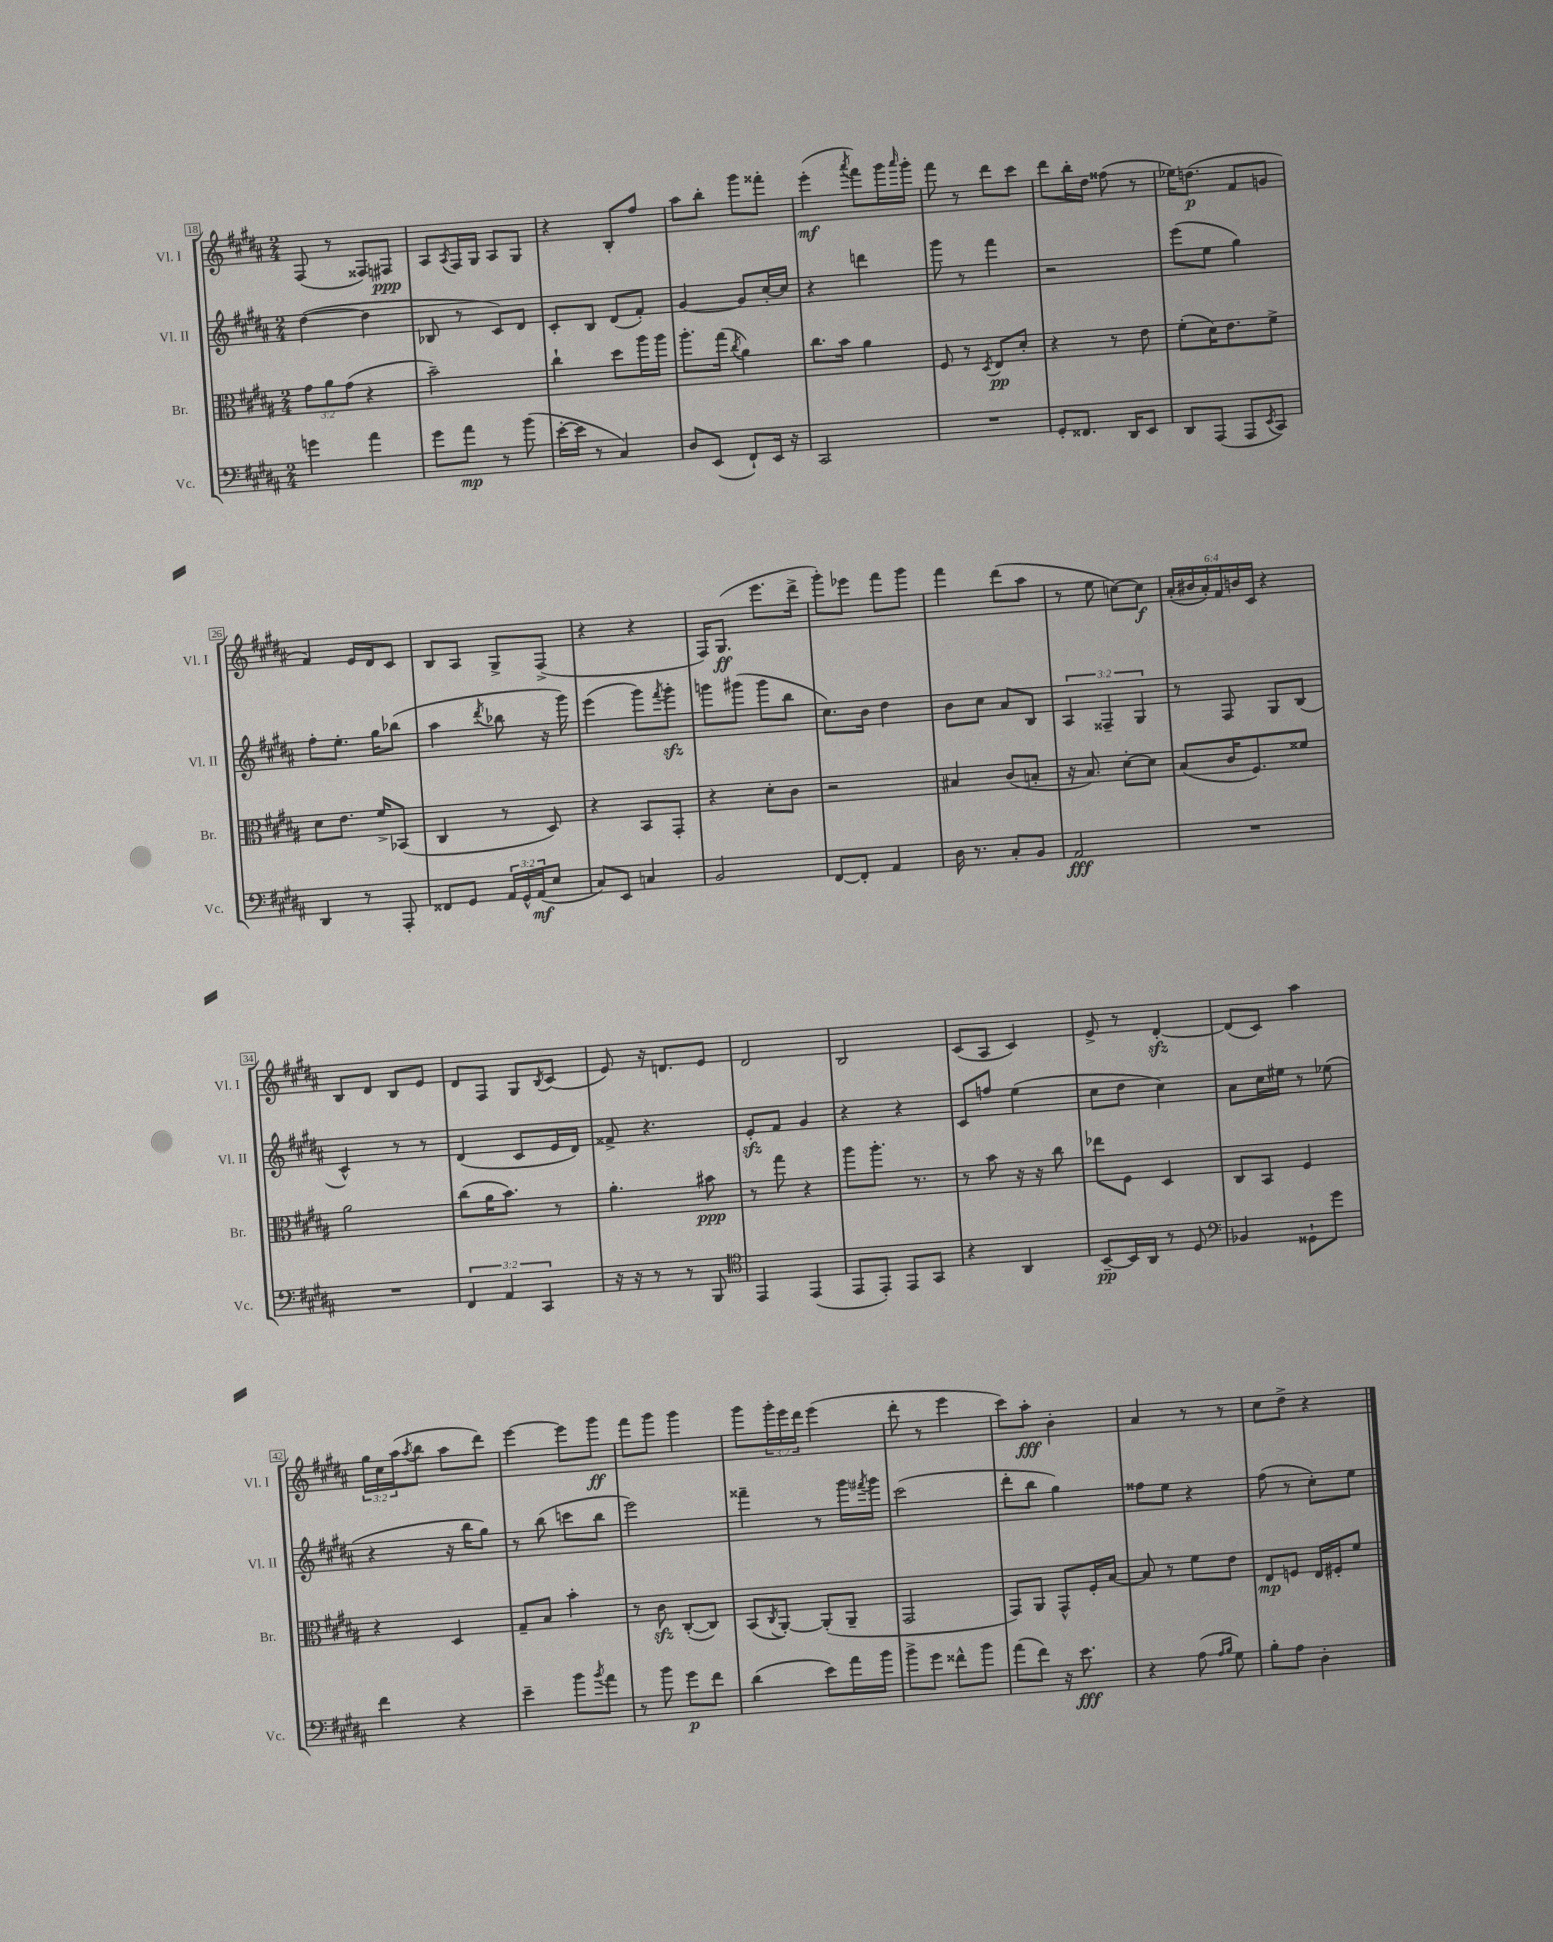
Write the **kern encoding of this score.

**kern	**dynam	**kern	**dynam	**kern	**kern	**dynam
*part4	*part4	*part3	*part3	*part2	*part1	*part1
*staff4	*staff4	*staff3	*staff3	*staff2	*staff1	*staff1
*I"Vc.	*	*I"Br.	*	*I"Vl. II	*I"Vl. I	*
*I'Vc.	*	*I'Br.	*	*I'Vl. II	*I'Vl. I	*
*clefF4	*	*clefC3	*	*clefG2	*clefG2	*
*k[f#c#g#d#a#]	*	*k[f#c#g#d#a#]	*	*k[f#c#g#d#a#]	*k[f#c#g#d#a#]	*
*M2/4	*	*M2/4	*	*M2/4	*M2/4	*
=18	=18	=18	=18	=18	=18	=18
4gn\	.	12g#\L	.	([4dd#\	(8F#/	.
.	.	12a#\	.	.	.	.
.	.	.	.	.	8r	.
.	.	(12g#\J	.	.	.	.
4a#\	.	4r	.	4dd#\]	8F##X/L)	.
.	.	.	.	.	8F#X/J	ppp
=19	=19	=19	=19	=19	=19	=19
8g#\L	.	2b~\)	.	8B-X/	8A#/L	.
.	.	.	.	.	8qA#/	.
8a#\J	mp	.	.	8r	16F#/L	.
.	.	.	.	.	16G#/JJ	.
8r	.	.	.	8c#/L)	8A#/L	.
(8b\	.	.	.	8d#/J	8G#/J	.
=20	=20	=20	=20	=20	=20	=20
[16e'\LL	.	4cc#`\	.	8c#'/L	4r	.
16e\JJ]	.	.	.	.	.	.
8r	.	.	.	8B/J	.	.
4C#/)	.	8dd#\L	.	(8d#/L	8B'/L	.
.	.	16aa#\L	.	8f#'/J)	8ff#/J	.
.	.	16aa#\JJ	.	.	.	.
=21	=21	=21	=21	=21	=21	=21
8D#/L	.	8.aa#'\L	.	[4g#/	8aa#\L	.
(8EE/J	.	.	.	.	8bb'\J	.
.	.	(16gg#\Jk	.	.	.	.
.	.	8qcc#/	.	.	.	.
8FF#`/L)	.	4a#\)	.	8g#/L]	8ggg#\L	.
16EE/Jk	.	.	.	[16cc#'/L	8fff##X'\J	.
16r	.	.	.	16cc#/JJ]	.	.
=22	=22	=22	=22	=22	=22	=22
2CC#/	.	8.cc#\L	.	4r	(4eee'\	mf
.	.	16b\Jk	.	.	.	.
.	.	.	.	.	8qaaa#/	.
.	.	4a#\	.	4dddn\	8fff#\L)	.
.	.	.	.	.	16ggg#\L	.
.	.	.	.	.	16qqaaa#/	.
.	.	.	.	.	16ggg#'\JJ	.
=23	=23	=23	=23	=23	=23	=23
2r	.	8F#/	.	8ggg#\	8fff#\	.
.	.	8r	.	8r	8r	.
.	.	8qD#/	.	.	.	.
.	.	8E/L	pp	4fff#\	8ddd#\L	.
.	.	8d#'/J	.	.	8ccc#\J	.
=24	=24	=24	=24	=24	=24	=24
8GG#'/L	.	4r	.	2r	8ddd#\L	.
8.FF##X/J	.	.	.	.	16bb'\L	.
.	.	.	.	.	16dd#\JJ	.
.	.	8r	.	.	(8ff##X\	.
16DD#/KL	.	.	.	.	.	.
8EE/J	.	8e\	.	.	8r	.
=25	=25	=25	=25	=25	=25	=25
8DD#/L	.	(8f#'\L	.	(8eee\L	16ee-X\KL)	.
.	.	.	.	.	(8.ddn\J	p
(8AAA#/J	.	16d#\K)	.	8ee\J	.	.
.	.	8.e\	.	.	.	.
8AAA#/L	.	.	.	4gg#\)	8f#/L	.
8qEE/	.	.	.	.	.	.
8CC#/J)	.	8f#^\J	.	.	8gn/J	.
!!LO:LB:g=z
=26	=26	=26	=26	=26	=26	=26
4DD#/	.	8d#\L	.	8ff#'\L	4f#/)	.
.	.	8.e\J	.	8.ee'\J	.	.
8r	.	.	.	.	16e/LL	.
.	.	16f#^/KL	.	16gg#\KL	16d#/J	.
8AAA#'/	.	(8BB-X/J	.	(8bb-X\J	8c#/J	.
=27	=27	=27	=27	=27	=27	=27
8FF##X/L	.	4C#/	.	4aa#\	8B/L	.
8GG#/J	.	.	.	.	8A#/J	.
.	.	.	.	8qddd#/	.	.
24AA#/LL	.	8r	.	8bb-X\	8G#^/L	.
24GG#^^/	.	.	.	.	.	.
(24AA#/J	mf	.	.	.	.	.
8E/J	.	8D#/)	.	16r	(8F#^/J	.
.	.	.	.	16ggg#\)	.	.
=28	=28	=28	=28	=28	=28	=28
8C#/L)	.	4r	.	(4eee\	4r	.
8EE/J	.	.	.	.	.	.
4Cn/	.	8BB/L	.	8ggg#\L)	4r	.
.	.	.	.	8qfff#/	.	.
.	.	8GG#'/J	.	8ggg#zz'\J	.	.
=29	=29	=29	=29	=29	=29	=29
2BB/	.	4r	.	8gggn\L	16F#/KL)	.
.	.	.	.	.	(8.G#/J	ff
.	.	.	.	(8ggg#X\J	.	.
.	.	8d#'\L	.	8ggg#\L	8.eee\L	.
.	.	8c#\J	.	8bb\J	.	.
.	.	.	.	.	16ddd#^\Jk	.
=30	=30	=30	=30	=30	=30	=30
[8FF#/L	.	2r	.	8.cc#\L)	8ggg#'\L)	.
8FF#'/J]	.	.	.	.	8eee-X\J	.
.	.	.	.	16b\Jk	.	.
4AA#/	.	.	.	4dd#\	8fff#\L	.
.	.	.	.	.	8ggg#\J	.
=31	=31	=31	=31	=31	=31	=31
16D#\	.	4B#X/	.	8b\L	4fff#\	.
8.r	.	.	.	.	.	.
.	.	.	.	8cc#\J	.	.
8C#'/L	.	(8c#/L	.	8a#/L	(8ddd#\L	.
8BB/J	.	8Bn'/J	.	8B/J	8aa#\J	.
=32	=32	=32	=32	=32	=32	=32
2AA#/	fff	16r	.	6A#/	8r	.
.	.	8.B/)	.	.	.	.
.	.	.	.	.	8ee\	.
.	.	.	.	6F##X~/	.	.
.	.	[8d#'\L	.	.	[8ccn\L)	.
.	.	.	.	6G#/	.	.
.	.	8d#\J]	.	.	8cc\J]	f
=33	=33	=33	=33	=33	=33	=33
2r	.	(8B/L	.	8r	(24a#'/LL	.
.	.	.	.	.	24b#X/	.
.	.	.	.	.	24a#'/)	.
.	.	16c#/K	.	8F#/	24f#/	.
.	.	.	.	.	24bn/	.
.	.	8.F#/)	.	.	.	.
.	.	.	.	.	24c#/JJ	.
.	.	.	.	8G#/L	4r	.
.	.	8f##X/J	.	(8B/J	.	.
!!LO:LB:g=z
=34	=34	=34	=34	=34	=34	=34
2r	.	2a#\	.	4c#^^/)	8B/L	.
.	.	.	.	.	8d#/J	.
.	.	.	.	8r	8B/L	.
.	.	.	.	8r	8e/J	.
=35	=35	=35	=35	=35	=35	=35
6FF#/	.	(8cc#\L	.	(4d#/	8d#/L	.
.	.	16a#\K	.	.	8F#/J	.
6AA#/	.	.	.	.	.	.
.	.	8.b\J)	.	.	.	.
.	.	.	.	8c#/L	8G#/L	.
6CC#/	.	.	.	.	.	.
.	.	.	.	.	8qB/	.
.	.	8r	.	16e/L	(8c#/J	.
.	.	.	.	16d#/JJ)	.	.
=36	=36	=36	=36	=36	=36	=36
16r	.	4.a#'\	.	8f##X^/	8e/)	.
16r	.	.	.	.	.	.
8r	.	.	.	4.r	16r	.
.	.	.	.	.	8.dn/L	.
8r	.	.	.	.	.	.
8BBB/	.	8b#X\	ppp	.	8e/J	.
=37	=37	=37	=37	=37	=37	=37
*clefC4	*	*	*	*	*	*
4EE/	.	8r	.	8ezz'/L	2d#/	.
.	.	8gg#\	.	8f#/J	.	.
(4EE/	.	4r	.	4g#/	.	.
=38	=38	=38	=38	=38	=38	=38
8EE/L	.	8aa#\L	.	4r	2B/	.
8EE'/J)	.	8.aa#'\J	.	.	.	.
8EE/L	.	.	.	4r	.	.
.	.	8.r	.	.	.	.
8GG#/J	.	.	.	.	.	.
=39	=39	=39	=39	=39	=39	=39
4r	.	8r	.	8c#/L	(8c#/L	.
.	.	8b\	.	8ffn/J	8A#/J	.
4AA#/	.	16r	.	(4ee\	4c#/)	.
.	.	16r	.	.	.	.
.	.	8cc#\	.	.	.	.
=40	=40	=40	=40	=40	=40	=40
[8BB~/L	pp	8ee-X\L	.	8cc#\L	8e^/	.
16BB/L]	.	8F#\J	.	8dd#\J	8r	.
16AA#/JJ	.	.	.	.	.	.
8r	.	4D#/	.	4cc#\)	[4d#zz'/	.
8D#/	.	.	.	.	.	.
=41	=41	=41	=41	=41	=41	=41
*clefF4	*	*	*	*	*	*
4BB-X/	.	8C#/L	.	8a#\L	(8d#/L]	.
.	.	8BB/J	.	16cc#\L	8c#/J)	.
.	.	.	.	16ee#X\JJ	.	.
8GG##X`\L	.	4F#/	.	8r	4aa#\	.
8g#\J	.	.	.	(8ee-X\	.	.
!!LO:LB:g=z
=42	=42	=42	=42	=42	=42	=42
4f#\	.	4r	.	4r	24gg#\LL	.
.	.	.	.	.	24cc#\	.
.	.	.	.	.	(24aa#\J	.
.	.	.	.	.	8qaa#/	.
.	.	.	.	.	8bb\J	.
4r	.	4D#/	.	16r	8aa#\L	.
.	.	.	.	16bb\KL	.	.
.	.	.	.	8gg#\J)	8ddd#\J)	.
=43	=43	=43	=43	=43	=43	=43
4e~\	.	8G#~/L	.	8r	[4eee\	.
.	.	8B/J	.	(8bb\	.	.
8b\L	.	4b'\	.	8cccn\L	8eee\L]	.
8qb/	.	.	.	.	.	.
8a#\J	.	.	.	8bb\J	8ggg#\J	ff
=44	=44	=44	=44	=44	=44	=44
8r	.	8r	.	2eee\)	8fff#\L	.
8b\	.	8c#zz\	.	.	8ggg#\J	.
8g#\L	p	([8C#'/L	.	.	4ggg#\	.
8f#\J	.	8C#/J])	.	.	.	.
=45	=45	=45	=45	=45	=45	=45
(4d#\	.	(8BB/L	.	4fff##X~\	8ggg#\L	.
.	.	8qC#/	.	.	.	.
.	.	[8AA#'/J)	.	.	24ggg#'\L	.
.	.	.	.	.	24eee\	.
.	.	.	.	.	24ddd#\JJ	.
8e\L)	.	(8AA#'/L]	.	8r	(4eee\	.
16a#\L	.	8AA#~/J	.	16ggg#\LL	.	.
.	.	.	.	8qfff#X/	.	.
16b\JJ	.	.	.	16ggg#\JJ	.	.
=46	=46	=46	=46	=46	=46	=46
8b^\L	.	2GG#/	.	(2ccc#\	8ddd#'\	.
8g#\J	.	.	.	.	8r	.
8f##X^^\L	.	.	.	.	4eee\	.
8b\J	.	.	.	.	.	.
=47	=47	=47	=47	=47	=47	=47
(8a#\L	.	8GG#/L)	.	8ddd#'\L	8ccc#\L)	.
8f#\J)	.	8AA#/J	.	8bb\J	8aa#'\J	fff
16r	.	8GG#^^/L	.	4gg#\)	4b'\	.
8.e\	fff	.	.	.	.	.
.	.	16F#'/L	.	.	.	.
.	.	[16B/JJ	.	.	.	.
=48	=48	=48	=48	=48	=48	=48
4r	.	8B/]	.	8ff##X\L	4a#/	.
.	.	8r	.	8ee\J	.	.
(8A#\	.	8f#\L	.	4r	8r	.
16qqA#/LL	.	.	.	.	.	.
16qqB/JJ	.	.	.	.	.	.
8G#\)	.	8e\J	.	.	8r	.
=49	=49	=49	=49	=49	=49	=49
8B'\L	.	8E/L	mp	(8ff#\	8cc#\L	.
8A#\J	.	8Fn/J	.	8r	8dd#^\J	.
4D#'\	.	16E/LL	.	8cc#'\L)	4r	.
.	.	16F#X'/J	.	.	.	.
.	.	8f#/J	.	8ee\J	.	.
==	==	==	==	==	==	==
*-	*-	*-	*-	*-	*-	*-
